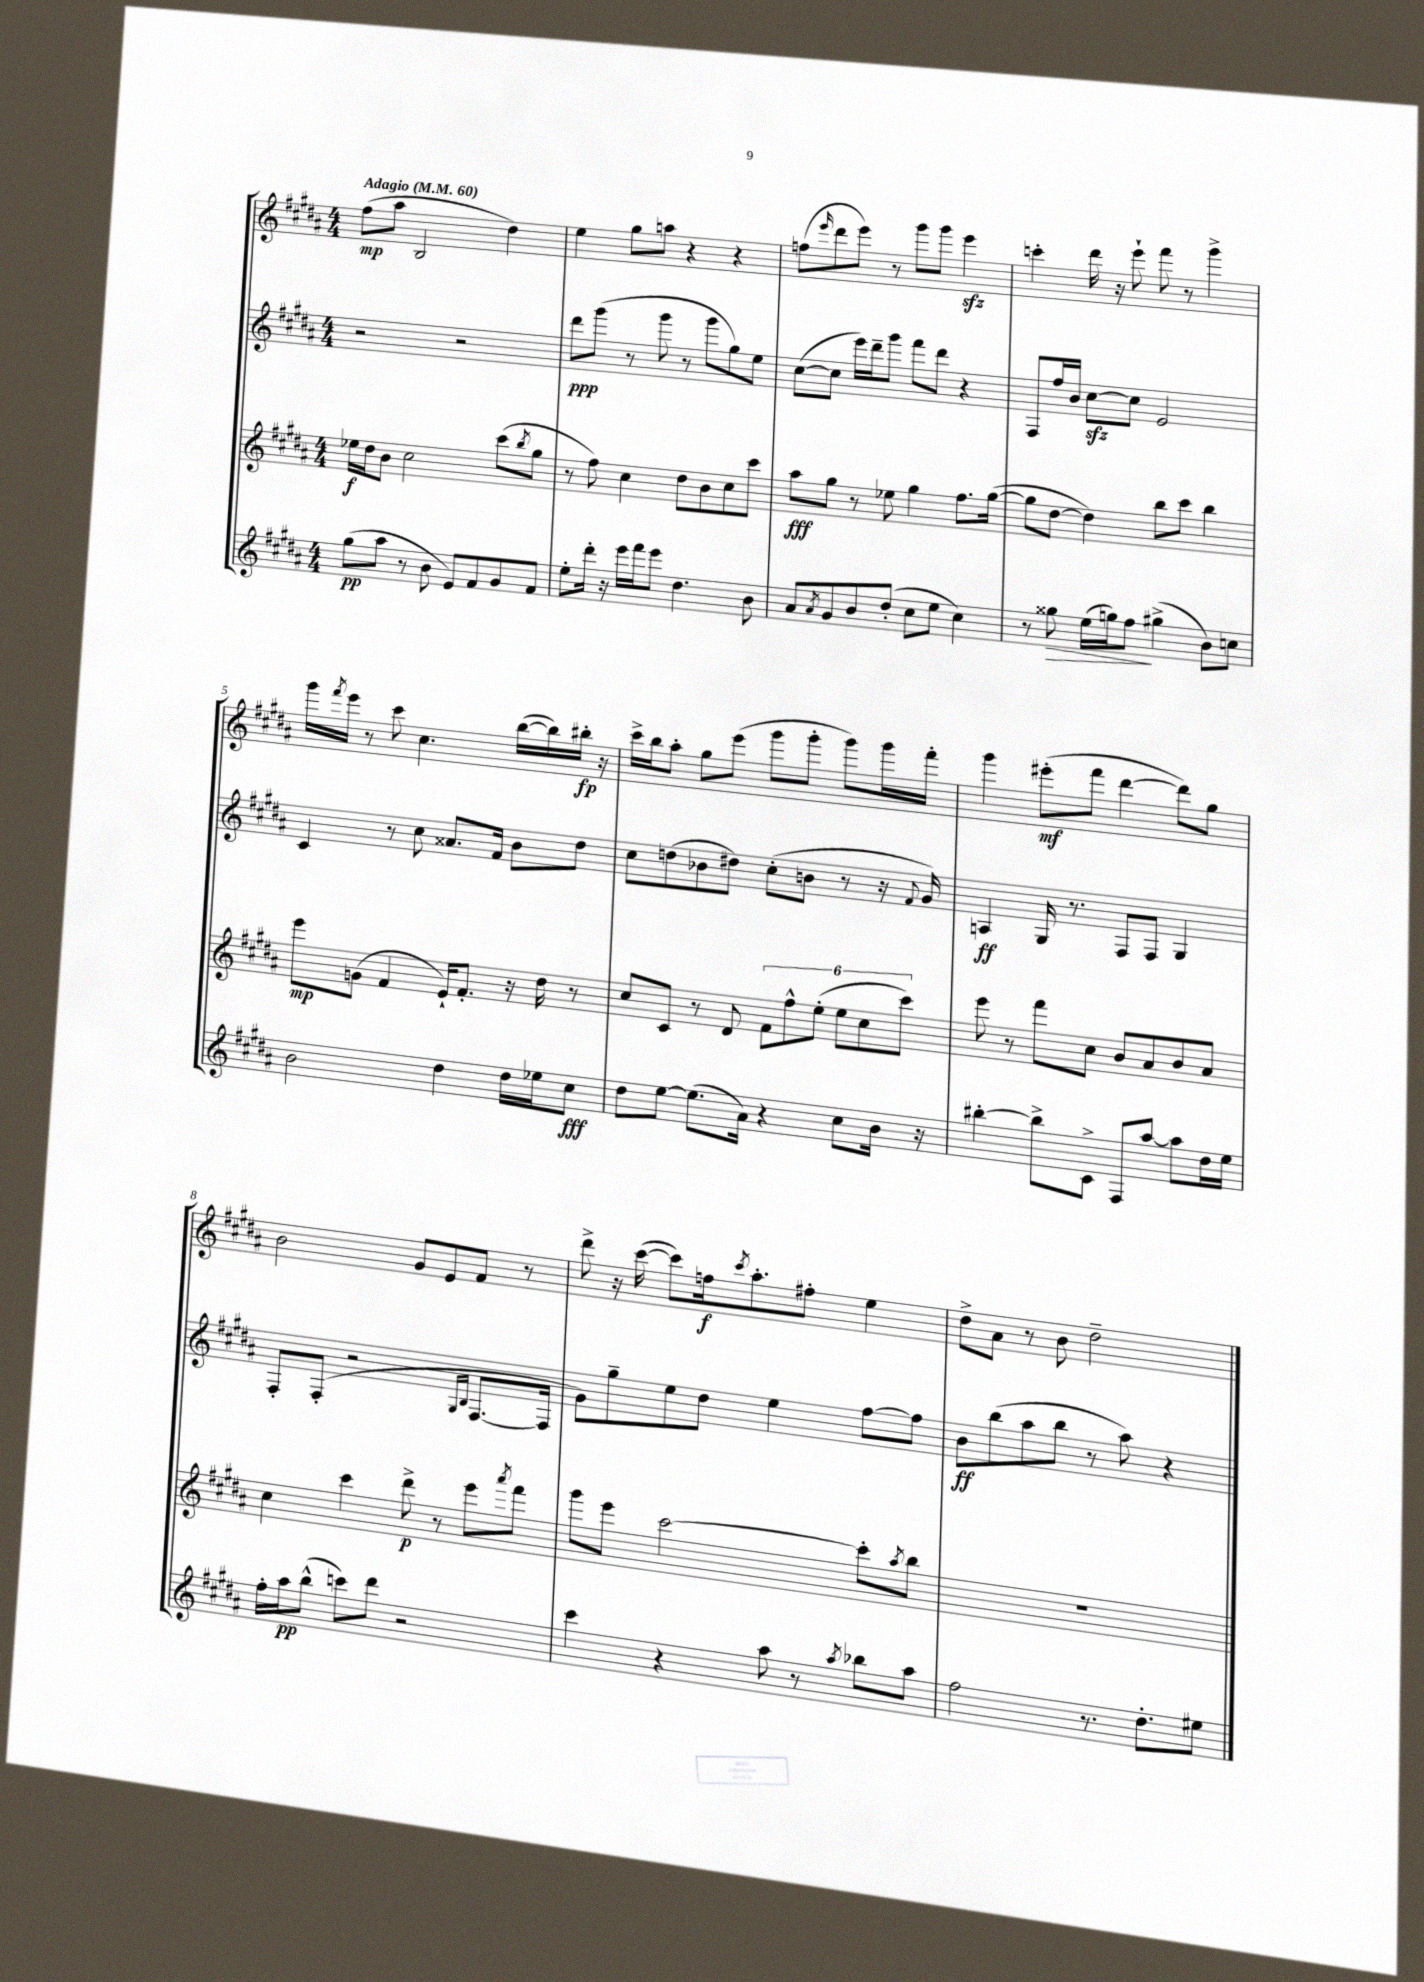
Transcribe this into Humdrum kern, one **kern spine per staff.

**kern	**dynam	**kern	**dynam	**kern	**dynam	**kern	**dynam
*part4	*part4	*part3	*part3	*part2	*part2	*part1	*part1
*staff4	*staff4	*staff3	*staff3	*staff2	*staff2	*staff1	*staff1
*clefG2	*	*clefG2	*	*clefG2	*	*clefG2	*
*k[f#c#g#d#a#]	*	*k[f#c#g#d#a#]	*	*k[f#c#g#d#a#]	*	*k[f#c#g#d#a#]	*
*M4/4	*	*M4/4	*	*M4/4	*	*M4/4	*
*MM60	*	*MM60	*	*MM60	*	*MM60	*
=1	=1	=1	=1	=1	=1	=1	=1
!	!	!	!	!	!	!LO:TX:a:B:t=Adagio	!
(8gg#\L	pp	16ee-X\LL	f	2r	.	(8ff#\L	mp
.	.	16dd#\J	.	.	.	.	.
8aa#\J	.	8b\J	.	.	.	8aa#\J	.
8r	.	2cc#\	.	.	.	2B/	.
8b\	.	.	.	.	.	.	.
8e/L)	.	.	.	2r	.	.	.
8f#/	.	.	.	.	.	.	.
8g#/	.	(8ccc#\L	.	.	.	4dd#\)	.
.	.	8qbb/	.	.	.	.	.
8f#/J	.	8gg#\J	.	.	.	.	.
=2	=2	=2	=2	=2	=2	=2	=2
8ee'\L	.	8r	.	8ddd#\L	ppp	4ee\	.
16ddd#'\Jk	.	8ff#\)	.	(8ggg#\J	.	.	.
16r	.	.	.	.	.	.	.
16eee\LL	.	4cc#\	.	8r	.	8gg#\L	.
16fff#\J	.	.	.	.	.	.	.
8eee\J	.	.	.	8ggg#\	.	8aan\J	.
4.dd#\	.	8dd#\L	.	8r	.	4r	.
.	.	8b\	.	8ggg#\L	.	.	.
.	.	8cc#\	.	8gg#\)	.	4r	.
8b\	.	8ccc#\J	.	8ee\J	.	.	.
=3	=3	=3	=3	=3	=3	=3	=3
8a#/L	.	8aa#\L	fff	([8cc#\L	.	(8ffn\L	.
8qa#/	.	.	.	.	.	16qqeee/	.
8g#/	.	8gg#\J	.	8cc#\J]	.	8ddd#\	.
8b/	.	8r	.	16eee\LL)	.	8eee\J)	.
.	.	.	.	16ddd#~\J	.	.	.
(8dd#'/J	.	8ee-X\	.	8ggg#\J	.	8r	.
8cc#\L	.	4gg#\	.	8fff#\L	.	8ggg#\L	.
8ee\J	.	.	.	8ddd#\J	.	8ggg#\J	.
4cc#\)	.	8.ff#\L	.	4r	.	4eeezz\	.
.	.	([16gg#\Jk	.	.	.	.	.
=4	=4	=4	=4	=4	=4	=4	=4
8r	.	8gg#\L]	.	8F#/L	.	4cccn'\	.
!	!LO:HP:b	!	!	!	!	!	!
8gg##X\	>	[8dd#\J	.	16ff#/L	.	.	.
.	.	.	.	16b/JJ	.	.	.
(16ee\LL	.	4dd#\])	.	[8cc#zz\L	.	16ddd#\	.
16ggn\J)	.	.	.	.	.	16r	.
8ff#\J	.	.	.	8cc#\J]	.	8eee`\	.
(4gg#X^\	]	8bb\L	.	2e/	.	8fff#\	.
.	.	8ccc#\J	.	.	.	8r	.
8b\L)	.	4bb\	.	.	.	4ggg#^\	.
8ccn\J	.	.	.	.	.	.	.
!!LO:LB:g=z
=5	=5	=5	=5	=5	=5	=5	=5
2b\	.	8eee\L	mp	4c#/	.	16ggg#\LL	.
.	.	.	.	.	.	8qfff#/	.
.	.	.	.	.	.	16eee\JJ	.
.	.	(8gn\J	.	.	.	8r	.
.	.	4f#/	.	8r	.	8ccc#\	.
.	.	.	.	8cc#\	.	4.cc#\	.
4dd#\	.	16e`/KL)	.	8.a##X/L	.	.	.
.	.	8.f#'/J	.	.	.	.	.
.	.	.	.	16f#/Jk	.	.	.
16dd#\LL	.	16r	.	8b\L	.	([16bb\LL	.
16ee-X\J	.	16dd#\	.	.	.	16bb\])	.
8cc#\J	fff	8r	.	8dd#\J	.	16bb#X'\JJ	fp
.	.	.	.	.	.	16r	.
=6	=6	=6	=6	=6	=6	=6	=6
8dd#\L	.	8cc#/L	.	8cc#\L	.	16ccc#^\LL	.
.	.	.	.	.	.	16bb\J	.
[8ee\J	.	8c#/J	.	(8ddn\	.	8aa#'\J	.
(8.ee\L]	.	8r	.	8b-X\	.	8gg#\L	.
.	.	8d#/	.	8dd#X\J)	.	(8eee\J	.
16a#\Jk)	.	.	.	.	.	.	.
4r	.	12f#\L	.	(8cc#'\L	.	8ggg#\L	.
.	.	12ff#^^\	.	.	.	.	.
.	.	.	.	8bn\J	.	8ggg#'\J	.
.	.	(12ee'\J	.	.	.	.	.
8cc#\L	.	12ee\L	.	8r	.	8ggg#\L)	.
.	.	12cc#\	.	.	.	.	.
16b\Jk	.	.	.	16r	.	16ggg#\L	.
.	.	12ccc#\J)	.	.	.	.	.
.	.	.	.	8qqf#/	.	.	.
16r	.	.	.	16g#/)	.	16fff#'\JJ	.
=7	=7	=7	=7	=7	=7	=7	=7
[4bb#X'\	.	8eee\	.	4An/	ff	4ggg#\	.
.	.	8r	.	.	.	.	.
8bb#^\L]	.	8fff#\L	.	16G#/	.	(8eee#X'\L	mf
.	.	.	.	8.r	.	.	.
8c#^\J	.	8cc#\J	.	.	.	8fff#\J	.
8F#/L	.	8b/L	.	8F#/L	.	[4ddd#\	.
[8aa#/J	.	8a#/	.	8F#/J	.	.	.
8aa#\L]	.	8b/	.	4G#/	.	8ddd#\L])	.
16dd#\L	.	8a#/J	.	.	.	8gg#\J	.
16ee\JJ	.	.	.	.	.	.	.
!!LO:LB:g=z
=8	=8	=8	=8	=8	=8	=8	=8
16ff#'\LL	.	4cc#\	.	8F#'/L	.	2b\	.
16aa#\J	pp	.	.	.	.	.	.
(8bb^^\J	.	.	.	(8F#'/J	.	.	.
8cccn\L)	.	4ccc#\	.	2r	.	.	.
8ddd#\J	.	.	.	.	.	.	.
2r	.	8ddd#^\	p	.	.	8g#/L	.
.	.	8r	.	.	.	8e/	.
.	.	.	.	16qqG#/LL	.	.	.
.	.	.	.	16qqB/JJ	.	.	.
.	.	8eee\L	.	[8.F#/L	.	8f#/J	.
.	.	8qaaa#/	.	.	.	.	.
.	.	8fff#\J	.	.	.	8r	.
.	.	.	.	16F#/Jk]	.	.	.
=9	=9	=9	=9	=9	=9	=9	=9
4ccc#\	.	8ggg#\L	.	8g#\L)	.	8ddd#^\	.
.	.	8eee\J	.	8gg#~\	.	16r	.
.	.	.	.	.	.	([16ccc#\	.
4r	.	[2ccc#\	.	8ee\	.	8ccc#\L])	.
.	.	.	.	8dd#\J	.	16ffn\k	f
.	.	.	.	.	.	8qccc#/	.
.	.	.	.	.	.	8.aa#'\	.
8aa#\	.	.	.	4ee\	.	.	.
8r	.	.	.	.	.	8ff#X'\J	.
8qaa#/	.	.	.	.	.	.	.
8bb-X\L	.	8ccc#'\L]	.	[8ff#\L	.	4ee\	.
.	.	8qaa#/	.	.	.	.	.
8aa#\J	.	8bb\J	.	8ff#\J]	.	.	.
=10	=10	=10	=10	=10	=10	=10	=10
2ff#\	.	1r	.	8b\L	ff	8dd#^\L	.
.	.	.	.	(8bb\	.	8a#\J	.
.	.	.	.	8aa#\	.	8r	.
.	.	.	.	8bb\J	.	8b\	.
8.r	.	.	.	8r	.	2dd#~\	.
.	.	.	.	8aa#\)	.	.	.
8.dd#'\L	.	.	.	.	.	.	.
.	.	.	.	4r	.	.	.
8ee#X\J	.	.	.	.	.	.	.
==	==	==	==	==	==	==	==
*-	*-	*-	*-	*-	*-	*-	*-
